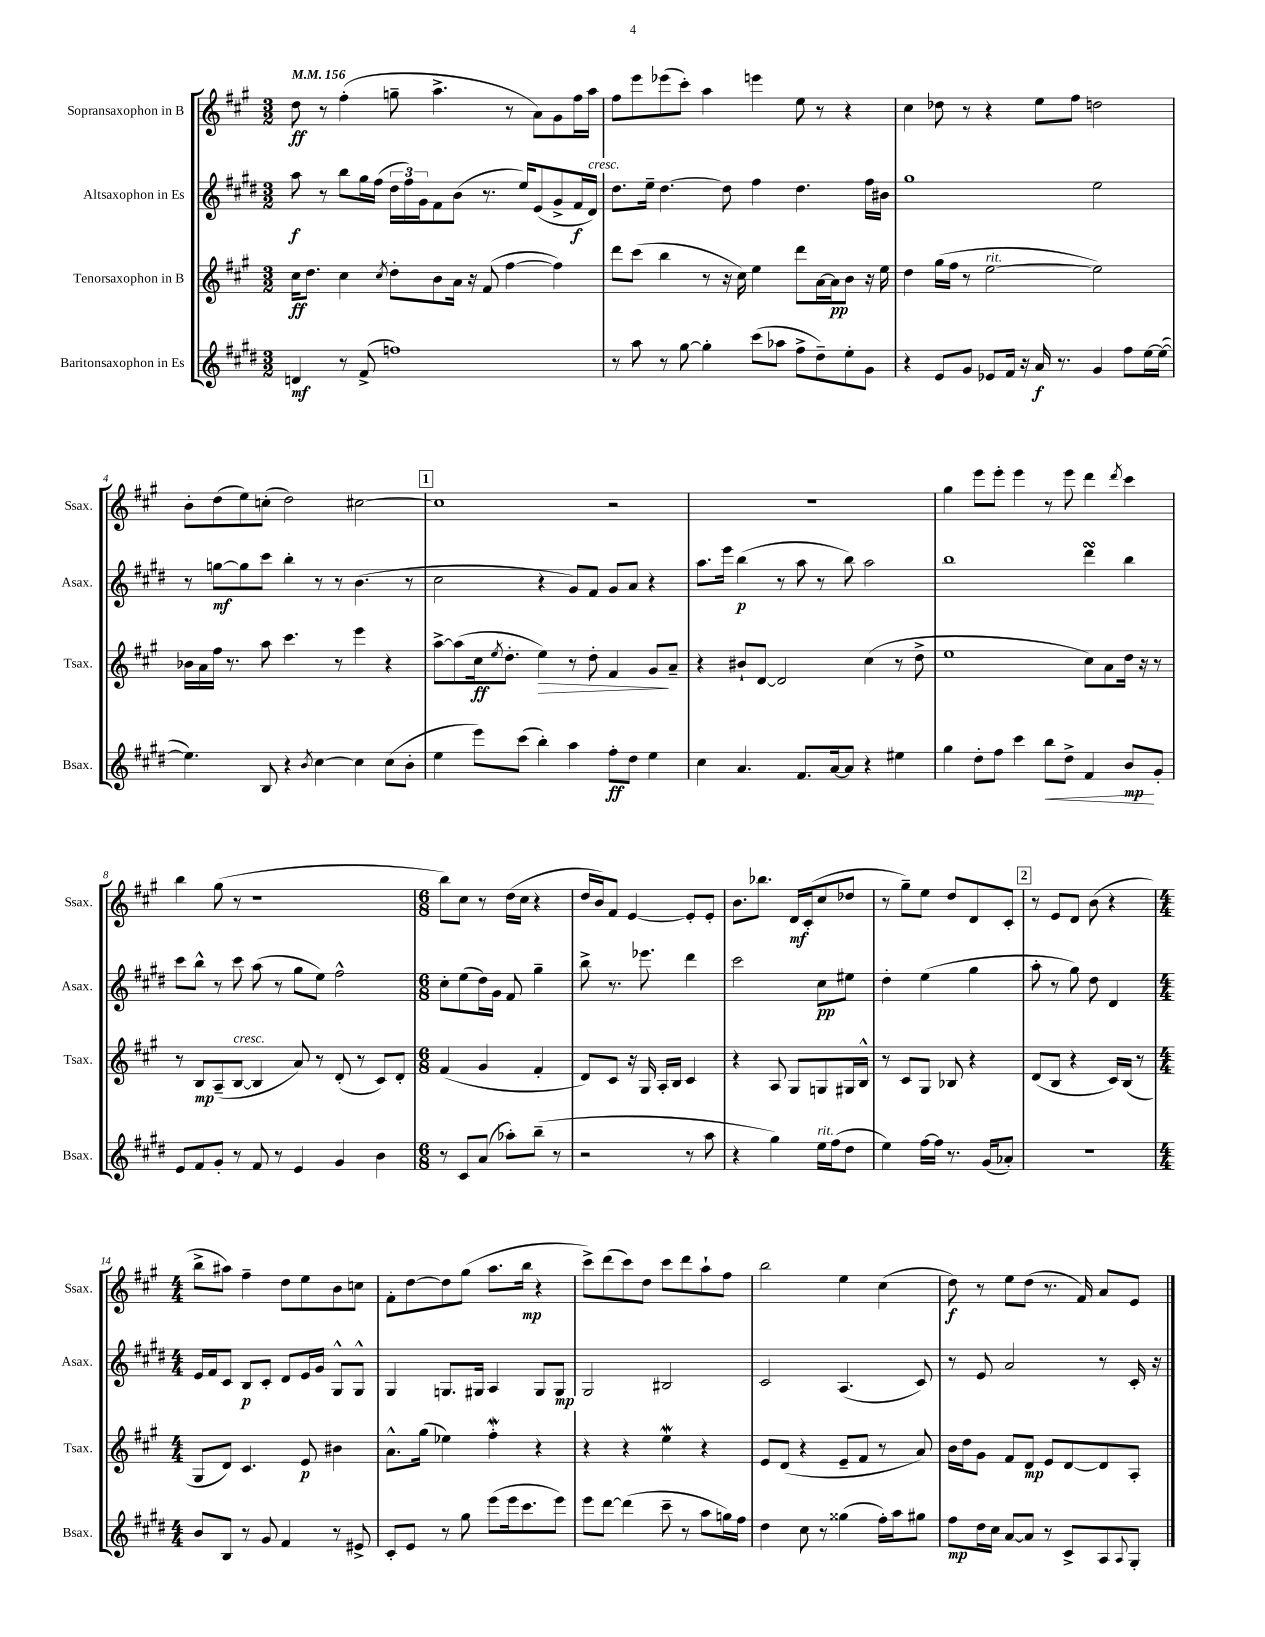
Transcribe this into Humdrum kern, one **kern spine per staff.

**kern	**dynam	**kern	**dynam	**kern	**dynam	**kern	**dynam
*part4	*part4	*part3	*part3	*part2	*part2	*part1	*part1
*staff4	*staff4	*staff3	*staff3	*staff2	*staff2	*staff1	*staff1
*I"Baritonsaxophon in Es	*	*I"Tenorsaxophon in B	*	*I"Altsaxophon in Es	*	*I"Sopransaxophon in B	*
*I'Bsax.	*	*I'Tsax.	*	*I'Asax.	*	*I'Ssax.	*
*clefG2	*	*clefG2	*	*clefG2	*	*clefG2	*
*k[f#c#g#d#]	*	*k[f#c#g#]	*	*k[f#c#g#d#]	*	*k[f#c#g#]	*
*M3/2	*	*M3/2	*	*M3/2	*	*M3/2	*
*MM156	*	*MM156	*	*MM156	*	*MM156	*
=1	=1	=1	=1	=1	=1	=1	=1
4dn/	mf	16cc#\KL	ff	8aa\	f	8dd\	ff
.	.	8.dd\J	.	.	.	.	.
.	.	.	.	8r	.	8r	.
8r	.	4cc#\	.	8bb\L	.	(4ff#'\	.
(8f#^/	.	.	.	16gg#\L	.	.	.
.	.	.	.	(16ff#\JJ	.	.	.
.	.	8qcc#/	.	.	.	.	.
1ffn)	.	8dd'\L	.	24dd#\LL	.	8ggn~\	.
.	.	.	.	24ff#\)	.	.	.
.	.	.	.	24g#\J	.	.	.
.	.	8b\	.	8f#\	.	4.aa^\	.
.	.	16a\Jk	.	(8b\J	.	.	.
.	.	16r	.	.	.	.	.
.	.	(8f#/	.	8.r	.	.	.
.	.	[4ff#\	.	.	.	8r	.
.	.	.	.	16ee/KL)	.	.	.
.	.	.	.	(8e/	.	8a\L)	.
.	.	4ff#\])	.	8g#^/	.	8g#\	.
.	.	.	.	16f#/L	f	16ff#\L	.
!	!	!	!	!LO:TX:a:i:t=cresc.	!	!	!
.	.	.	.	16d#/JJ)	.	16aa\JJ	.
=2	=2	=2	=2	=2	=2	=2	=2
8r	.	8ddd\L	.	8.dd#\L	.	8ff#\L	.
8aa\	.	(8ccc#\J	.	.	.	8eee\	.
.	.	.	.	16ee~\Jk	.	.	.
8r	.	4bb\	.	[4.dd#\	.	(8eee-X\	.
[8gg#\	.	.	.	.	.	8ccc#'\J)	.
4gg#'\]	.	8r	.	.	.	4aa\	.
.	.	16r	.	8dd#\]	.	.	.
.	.	16cc#\)	.	.	.	.	.
(8ccc#\L	.	4ee\	.	4ff#\	.	4eeen\	.
8aa-X\J	.	.	.	.	.	.	.
8ff#^\L	.	8ddd\L	.	4.dd#\	.	8ee\	.
8dd#~\)	.	[16a\L	.	.	.	8r	.
.	.	16a\J]	pp	.	.	.	.
8ee'\	.	8b\J	.	.	.	4r	.
8g#\J	.	16r	.	16ff#\LL	.	.	.
.	.	16ee\	.	16b#X\JJ	.	.	.
=3	=3	=3	=3	=3	=3	=3	=3
4r	.	4dd\	.	1gg#	.	4cc#\	.
8e/L	.	(16gg#\LL	.	.	.	8dd-X\	.
.	.	16ff#\JJ	.	.	.	.	.
8g#/J	.	8r	.	.	.	8r	.
!	!	!LO:TX:a:i:t=rit.	!	!	!	!	!
8e-X/L	.	[2ee\	.	.	.	4r	.
16f#/Jk	.	.	.	.	.	.	.
16r	.	.	.	.	.	.	.
16a/	f	.	.	.	.	8ee\L	.
8.r	.	.	.	.	.	.	.
.	.	.	.	.	.	8ff#\J	.
4g#/	.	2ee\])	.	2ee\	.	2ddn\	.
8ff#\L	.	.	.	.	.	.	.
[16ee\L	.	.	.	.	.	.	.
(16ee\JJ_	.	.	.	.	.	.	.
!!LO:LB:g=z
=4	=4	=4	=4	=4	=4	=4	=4
4.ee\])	.	16b-X\LL	.	8r	.	8b'\L	.
.	.	16a\	.	.	.	.	.
.	.	16ff#\JJ	.	[8ggn\L	mf	(8dd\	.
.	.	8.r	.	.	.	.	.
.	.	.	.	8gg\]	.	8ee\)	.
8B/	.	8aa\	.	8ccc#\J	.	(8ccn'\J	.
4r	.	4.ccc#\	.	4bb'\	.	2dd\)	.
8qb/	.	.	.	.	.	.	.
[4cc#\	.	.	.	8r	.	.	.
.	.	8r	.	8r	.	.	.
4cc#\]	.	4eee\	.	(4.b\	.	[2cc#X\	.
(8cc#\L	.	4r	.	.	.	.	.
8b'\J	.	.	.	8r	.	.	.
!!LO:REH:place=s1:t=1
=5	=5	=5	=5	=5	=5	=5	=5
4ee\	.	[8aa^\L	.	2cc#\	.	1cc#]	.
.	.	(8aa\]	.	.	.	.	.
8eee\L)	.	16cc#\k	ff	.	.	.	.
.	.	8qee/	.	.	.	.	.
.	.	8.dd'\J	.	.	.	.	.
(8ccc#\J	.	.	.	.	.	.	.
!	!	!	!LO:HP:b	!	!	!	!
4bb'\)	.	4ee\)	>	4r	.	.	.
4aa\	.	8r	.	8g#/L)	.	.	.
.	.	8dd'\	.	8f#/J	.	.	.
8ff#'\L	ff	4f#/	.	8g#/L	.	2r	.
8dd#\J	.	.	.	8a/J	.	.	.
4ee\	.	8g#/L	.	4r	.	.	.
.	.	8a~/J	]	.	.	.	.
=6	=6	=6	=6	=6	=6	=6	=6
4cc#\	.	4r	.	8.aa\L	.	1.r	.
.	.	.	.	16eee\Jk	.	.	.
4.a/	.	8b#X`/L	.	(4bb\	p	.	.
.	.	[8d/J	.	.	.	.	.
.	.	2d/]	.	8r	.	.	.
8.f#/L	.	.	.	8aa\	.	.	.
.	.	.	.	8r	.	.	.
[16a/k	.	.	.	.	.	.	.
8a/J]	.	.	.	8bb\)	.	.	.
4r	.	(4cc#\	.	2aa\	.	.	.
4ee#X\	.	8r	.	.	.	.	.
.	.	8dd^\	.	.	.	.	.
=7	=7	=7	=7	=7	=7	=7	=7
4gg#\	.	1ee	.	1bb	.	4gg#\	.
8dd#'\L	.	.	.	.	.	8eee\L	.
8ff#\J	.	.	.	.	.	8eee'\J	.
4ccc#\	.	.	.	.	.	4eee\	.
!	!LO:HP:b	!	!	!	!	!	!
8bb\L	<	.	.	.	.	8r	.
8dd#^\J	.	.	.	.	.	8eee\	.
4f#/	.	8cc#\L)	.	4ddd#sSsS\	.	4ddd\	.
.	.	8a\	.	.	.	.	.
.	.	.	.	.	.	8qddd/	.
8b/L	mp	16dd\Jk	.	4bb\	.	4ccc#\	.
.	.	16r	.	.	.	.	.
8g#'/J	[	8r	.	.	.	.	.
!!LO:LB:g=z
=8	=8	=8	=8	=8	=8	=8	=8
8e/L	.	8r	.	8ccc#\L	.	4bb\	.
8f#/	.	8B/L	mp	8bb^^\J	.	.	.
8g#'/J	.	(8A~/	.	8r	.	(8gg#\	.
!	!	!LO:TX:a:i:t=cresc.	!	!	!	!	!
8r	.	[8B/J	.	8ccc#\	.	8r	.
8f#/	.	4B/]	.	(8aa\	.	1r	.
8r	.	.	.	8r	.	.	.
4e/	.	8a/)	.	8gg#\L	.	.	.
.	.	8r	.	8ee\J)	.	.	.
4g#/	.	(8d'/	.	2ff#^^\	.	.	.
.	.	8r	.	.	.	.	.
4b\	.	8c#/L)	.	.	.	.	.
.	.	8d'/J	.	.	.	.	.
=9	=9	=9	=9	=9	=9	=9	=9
*M6/8	*	*M6/8	*	*M6/8	*	*M6/8	*
8r	.	(4f#/	.	8cc#'\L	.	8bb\L)	.
8c#/L	.	.	.	(8ee\	.	8cc#\J	.
(8a/J	.	4g#/	.	16dd#\L)	.	8r	.
.	.	.	.	16g#\JJ	.	.	.
8aa-X'\L)	.	.	.	8f#/	.	(16dd\LL	.
.	.	.	.	.	.	16cc#\JJ	.
(8bb~\J	.	4f#'/	.	4gg#~\	.	4r	.
8r	.	.	.	.	.	.	.
=10	=10	=10	=10	=10	=10	=10	=10
2r	.	8d/L)	.	8bb^\	.	16dd/LL	.
.	.	.	.	.	.	16b/J)	.
.	.	8c#/J	.	8.r	.	8f#/J	.
.	.	16r	.	.	.	[4e/	.
.	.	16G#/	.	8.eee-X\	.	.	.
.	.	16A'/LL	.	.	.	.	.
.	.	16B/JJ	.	.	.	.	.
8r	.	4c#/	.	4ddd#\	.	8e'/L]	.
8aa\	.	.	.	.	.	8e'/J	.
=11	=11	=11	=11	=11	=11	=11	=11
4r	.	4r	.	2ccc#\	.	8.b\L	.
.	.	.	.	.	.	8.bb-X\J	.
4gg#\)	.	8A/	.	.	.	.	.
.	.	8G#/L	.	.	.	16d/LL	mf
.	.	.	.	.	.	(16c#'/J	.
!LO:TX:a:i:t=rit.	!	!	!	!	!	!	!
16ee\LL	.	8Gn/	.	8cc#\L	pp	8cc#/	.
(16ff#\J	.	.	.	.	.	.	.
8dd#\J	.	16G#X/L	.	8ee#X\J	.	8dd-X/J	.
.	.	16B^^/JJ	.	.	.	.	.
=12	=12	=12	=12	=12	=12	=12	=12
4ee\)	.	8r	.	4dd#'\	.	8r	.
.	.	8c#/L	.	.	.	8gg#~\L)	.
[16ff#\LL	.	8G#/J	.	(4ee\	.	8ee\J	.
16ff#\JJ]	.	.	.	.	.	.	.
8.r	.	8B-X/	.	.	.	8dd/L	.
.	.	4r	.	4gg#\	.	8d/	.
(16g#/KL	.	.	.	.	.	.	.
8a-X'/J)	.	.	.	.	.	8c#'/J	.
!!LO:REH:place=s1:t=2
=13	=13	=13	=13	=13	=13	=13	=13
2.r	.	(8d/L	.	8aa'\	.	8r	.
.	.	8B/J	.	8r	.	8e/L	.
.	.	4r	.	8gg#\)	.	8d/J	.
.	.	.	.	8dd#\	.	(8b\	.
.	.	16c#/LL)	.	4d#/	.	4r	.
.	.	(16B/JJ	.	.	.	.	.
.	.	8r	.	.	.	.	.
!!LO:LB:g=z
=14	=14	=14	=14	=14	=14	=14	=14
*M4/4	*	*M4/4	*	*M4/4	*	*M4/4	*
8b/L	.	8G#/L	.	16e/LL	.	8bb^\L	.
.	.	.	.	16f#/J	.	.	.
8B/J	.	8d/J)	.	8c#/J	.	8aa#X\J)	.
8r	.	4.c#/	.	8B/L	p	4ff#~\	.
8g#/	.	.	.	8c#'/J	.	.	.
4f#/	.	.	.	8d#/L	.	8dd\L	.
.	.	8e/	p	16e/L	.	8ee\	.
.	.	.	.	16g#/JJ	.	.	.
8r	.	4b#X\	.	8G#^^/L	.	8b\	.
8e#X^/	.	.	.	8G#^^/J	.	8ccn\J	.
=15	=15	=15	=15	=15	=15	=15	=15
8c#'/L	.	8.a^^\L	.	4G#/	.	8f#'\L	.
8e/J	.	.	.	.	.	[8dd\	.
.	.	(16gg#\Jk	.	.	.	.	.
8r	.	4ee-X\)	.	8.Gn/L	.	8dd\]	.
8gg#\	.	.	.	.	.	(8gg#\J	.
.	.	.	.	16G#X/Jk	.	.	.
(8eee\L	.	4ff#W'\	.	4A/	.	8.aa\L	.
16eee\k	.	.	.	.	.	.	.
8.ccc#\	.	.	.	.	.	16bb\Jk	mp
.	.	4r	.	8G#/L	.	4r	.
8eee\J)	.	.	.	8G#/J	mp	.	.
=16	=16	=16	=16	=16	=16	=16	=16
8eee\L	.	4r	.	2G#/	.	8ccc#^\L)	.
[8ddd#\J	.	.	.	.	.	(8ddd\	.
(4ddd#\]	.	4r	.	.	.	8ccc#\)	.
.	.	.	.	.	.	8dd\J	.
8ccc#~\	.	4eeW\	.	2B#X/	.	8ccc#\L	.
8r	.	.	.	.	.	8ddd\	.
8aa\L	.	4r	.	.	.	8aa`\	.
16ggn\L)	.	.	.	.	.	8ff#\J	.
16ff#\JJ	.	.	.	.	.	.	.
=17	=17	=17	=17	=17	=17	=17	=17
4dd#\	.	8e/L	.	2c#/	.	2bb\	.
.	.	(8d/J	.	.	.	.	.
8cc#\	.	4r	.	.	.	.	.
8r	.	.	.	.	.	.	.
(4gg##X\	.	8e~/L	.	(4.A/	.	4ee\	.
.	.	8f#/J	.	.	.	.	.
16ff#'\LL)	.	8r	.	.	.	(4cc#\	.
16aa\J	.	.	.	.	.	.	.
8gg#X\J	.	8a/)	.	8c#/)	.	.	.
=18	=18	=18	=18	=18	=18	=18	=18
8ff#\L	mp	16b\LL	.	8r	.	8dd\)	f
.	.	16dd\J	.	.	.	.	.
16dd#\L	.	8g#\J	.	8e/	.	8r	.
16cc#\JJ	.	.	.	.	.	.	.
[8a/L	.	8f#/L	.	2a/	.	8ee\L	.
8a/J]	.	8d/J	mp	.	.	(8dd\J	.
8r	.	8e/L	.	.	.	8.r	.
8c#^/L	.	[8d/	.	.	.	.	.
.	.	.	.	.	.	16f#/)	.
8A/	.	8d/]	.	8r	.	8a/L	.
8qqA/	.	.	.	.	.	.	.
8G#'/J	.	8A'/J	.	16c#'/	.	8e/J	.
.	.	.	.	16r	.	.	.
==	==	==	==	==	==	==	==
*-	*-	*-	*-	*-	*-	*-	*-
